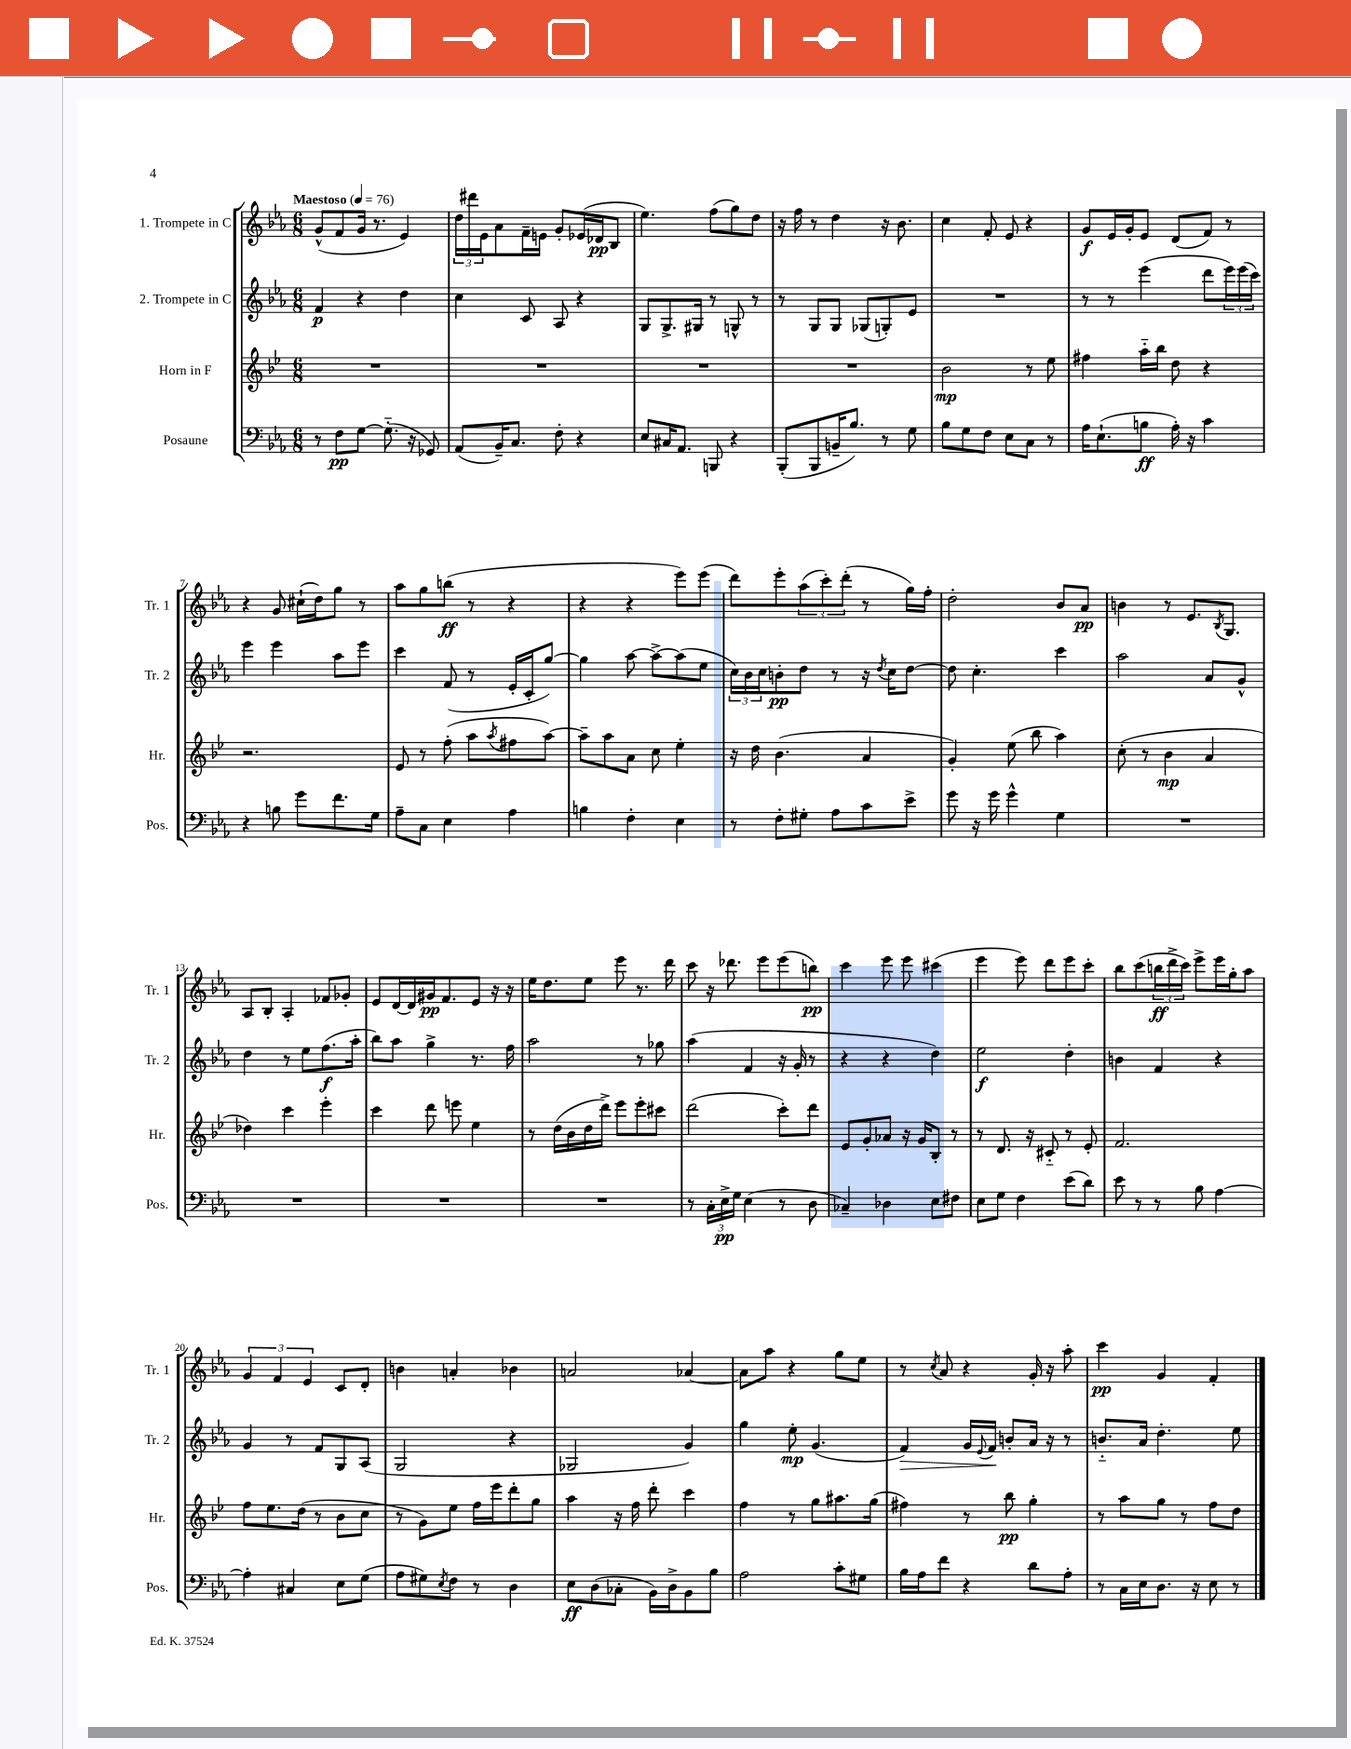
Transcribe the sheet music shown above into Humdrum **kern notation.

**kern	**dynam	**kern	**dynam	**kern	**dynam	**kern	**dynam
*part4	*part4	*part3	*part3	*part2	*part2	*part1	*part1
*staff4	*staff4	*staff3	*staff3	*staff2	*staff2	*staff1	*staff1
*I"Posaune	*	*I"Horn in F	*	*I"2. Trompete in C	*	*I"1. Trompete in C	*
*I'Pos.	*	*I'Hr.	*	*I'Tr. 2	*	*I'Tr. 1	*
*clefF4	*	*clefG2	*	*clefG2	*	*clefG2	*
*k[b-e-a-]	*	*k[b-e-]	*	*k[b-e-a-]	*	*k[b-e-a-]	*
*M6/8	*	*M6/8	*	*M6/8	*	*M6/8	*
*MM76	*	*MM76	*	*MM76	*	*MM76	*
=1	=1	=1	=1	=1	=1	=1	=1
!	!	!	!	!	!	!LO:TX:a:B:t=Maestoso	!
8r	.	2.r	.	4f/	p	(8g^^/L	.
8F\L	pp	.	.	.	.	8f/	.
[8G\J	.	.	.	4r	.	16g/Jk	.
.	.	.	.	.	.	8.r	.
(8.G\]	.	.	.	.	.	.	.
.	.	.	.	4dd\	.	4e-/)	.
16r	.	.	.	.	.	.	.
8GG-X/)	.	.	.	.	.	.	.
=2	=2	=2	=2	=2	=2	=2	=2
(8AA-/L	.	2.r	.	4cc\	.	24dd\LL	.
.	.	.	.	.	.	24ddd#X\	.
.	.	.	.	.	.	24e-\J	.
16BB-~/K)	.	.	.	.	.	8a-\	.
8.C/J	.	.	.	.	.	.	.
.	.	.	.	8c/	.	16f~\L	.
.	.	.	.	.	.	16en\JJ	.
8F'\	.	.	.	8A-/	.	8g'/L	.
4r	.	.	.	4r	.	(16e-X/L	.
.	.	.	.	.	.	16d-X/J	pp
.	.	.	.	.	.	8B-/J	.
=3	=3	=3	=3	=3	=3	=3	=3
8E-/L	.	2.r	.	8G/L	.	4.ee-\)	.
16C#X/K	.	.	.	8.G^/	.	.	.
8.AA-/J	.	.	.	.	.	.	.
.	.	.	.	16G#X/Jk	.	.	.
8BBBn/	.	.	.	8r	.	(8ff\L	.
4r	.	.	.	8Gn^^/	.	8gg\)	.
.	.	.	.	8r	.	8dd\J	.
=4	=4	=4	=4	=4	=4	=4	=4
(8BBB-'/L	.	2.r	.	8r	.	16r	.
.	.	.	.	.	.	16ff\	.
8BBB-/	.	.	.	8G/L	.	8r	.
16BBn~/K	.	.	.	8G/J	.	4dd\	.
8.B-/J)	.	.	.	.	.	.	.
.	.	.	.	(8G-X/L	.	.	.
8r	.	.	.	8Gn'/)	.	16r	.
.	.	.	.	.	.	8.b-\	.
8G\	.	.	.	8e-/J	.	.	.
=5	=5	=5	=5	=5	=5	=5	=5
8B-\L	.	2b-\	mp	2.r	.	4cc\	.
8G\	.	.	.	.	.	.	.
8F\J	.	.	.	.	.	8f'/	.
8E-\L	.	.	.	.	.	8e-/	.
8C\J	.	8r	.	.	.	4r	.
8r	.	8ee-\	.	.	.	.	.
=6	=6	=6	=6	=6	=6	=6	=6
16A-\KL	.	4ff#X\	.	8r	.	8g/L	f
(8.E-`\	.	.	.	.	.	.	.
.	.	.	.	8r	.	16e-/L	.
.	.	.	.	.	.	16g'/J	.
8Bn\J	ff	16aa\LL	.	(4eee-\	.	8e-/J	.
.	.	16bb-\JJ	.	.	.	.	.
16A-'\)	.	8dd\	.	.	.	(8d/L	.
16r	.	.	.	.	.	.	.
4c\	.	4r	.	8ddd\L	.	8f/J)	.
.	.	.	.	24eee-\L)	.	8r	.
.	.	.	.	(24eee-\	.	.	.
.	.	.	.	24ccc\JJ)	.	.	.
!!LO:LB:g=z
=7	=7	=7	=7	=7	=7	=7	=7
4r	.	2.r	.	4eee-\	.	4r	.
8Bn\	.	.	.	4eee-\	.	8g/	.
8g\L	.	.	.	.	.	(16cc#X`\LL	.
.	.	.	.	.	.	16dd\J)	.
8.f\	.	.	.	8aa-\L	.	8gg\J	.
.	.	.	.	8eee-\J	.	8r	.
16G\Jk	.	.	.	.	.	.	.
=8	=8	=8	=8	=8	=8	=8	=8
8A-~\L	.	8e-/	.	4ccc\	.	8aa-\L	.
8C\J	.	8r	.	.	.	8gg\	.
4E-\	.	(8ff'\	.	(8f/	.	(8bbn\J	ff
.	.	8aa\L	.	8r	.	8r	.
.	.	8qaa/	.	.	.	.	.
4A-\	.	8ff#X\	.	16e-'/LL	.	4r	.
.	.	.	.	16c'/J	.	.	.
.	.	[8aa\J)	.	[8gg/J)	.	.	.
=9	=9	=9	=9	=9	=9	=9	=9
4Bn\	.	8aa~\L]	.	4gg\]	.	4r	.
.	.	8aa\	.	.	.	.	.
4F'\	.	8a\J	.	[8aa-\	.	4r	.
.	.	8cc\	.	8aa-^\L_	.	.	.
4E-\	.	4ee-'\	.	(8aa-\]	.	8eee-\L)	.
.	.	.	.	8ee-\J	.	(8eee-\J	.
=10	=10	=10	=10	=10	=10	=10	=10
8r	.	16r	.	24cc\LL)	.	8ddd\L)	.
.	.	.	.	24b-\	.	.	.
.	.	16dd\	.	.	.	.	.
.	.	.	.	24cc\J	.	.	.
8F'\L	.	(4.b-\	.	8bn'\	pp	8eee-'\	.
8G#X'\J	.	.	.	8dd\J	.	(12aa-\	.
.	.	.	.	.	.	12ccc'\)	.
8A-\L	.	.	.	8r	.	.	.
.	.	.	.	.	.	(12ddd'\J	.
8c\	.	4a/	.	16r	.	8r	.
.	.	.	.	8qdd/	.	.	.
.	.	.	.	16cc\KL	.	.	.
8e-^\J	.	.	.	[8dd\J	.	16gg\LL)	.
.	.	.	.	.	.	16ff'\JJ	.
=11	=11	=11	=11	=11	=11	=11	=11
8g\	.	4g'/)	.	8dd\]	.	2dd'\	.
16r	.	.	.	4.cc'\	.	.	.
16g\	.	.	.	.	.	.	.
4g^^\	.	(8ee-\	.	.	.	.	.
.	.	8bb-\	.	.	.	.	.
4G\	.	4aa\)	.	4ccc\	.	8b-/L	.
.	.	.	.	.	.	8a-/J	pp
=12	=12	=12	=12	=12	=12	=12	=12
2.r	.	(8cc'\	.	2aa-\	.	4bn\	.
.	.	8r	.	.	.	.	.
.	.	4b-\	mp	.	.	8r	.
.	.	.	.	.	.	8.e-/L	.
.	.	4a/	.	8a-/L	.	.	.
.	.	.	.	.	.	8qB-/	.
.	.	.	.	.	.	8.G/J	.
.	.	.	.	8g^^/J	.	.	.
!!LO:LB:g=z
=13	=13	=13	=13	=13	=13	=13	=13
2.r	.	4dd-X\)	.	4dd\	.	8A-/L	.
.	.	.	.	.	.	8B-'/J	.
.	.	4ccc\	.	8r	.	4A-'/	.
.	.	.	.	8ee-\L	.	.	.
.	.	4eee-'\	.	(8.ff\	f	8f-X/L	.
.	.	.	.	.	.	8g-X'/J	.
.	.	.	.	16aa-'\Jk	.	.	.
=14	=14	=14	=14	=14	=14	=14	=14
2.r	.	4ccc\	.	8bb-\L)	.	8e-/L	.
.	.	.	.	8aa-\J	.	[16d/L	.
.	.	.	.	.	.	16d/]	.
.	.	8ddd\	.	4gg^\	.	16g#X/J	pp
.	.	.	.	.	.	8.f/	.
.	.	8eeen\	.	.	.	.	.
.	.	4ee-\	.	8.r	.	8e-/J	.
.	.	.	.	.	.	16r	.
.	.	.	.	16ff\	.	16r	.
=15	=15	=15	=15	=15	=15	=15	=15
2.r	.	8r	.	2aa-\	.	16ee-\KL	.
.	.	.	.	.	.	8.dd\	.
.	.	(16dd\LL	.	.	.	.	.
.	.	16b-\	.	.	.	.	.
.	.	16dd\	.	.	.	8ee-\J	.
.	.	16ddd^\JJ)	.	.	.	.	.
.	.	8eee-\L	.	.	.	8eee-\	.
.	.	8eee-'\	.	8r	.	8.r	.
.	.	8ccc#X\J	.	8gg-X\	.	.	.
.	.	.	.	.	.	16ddd\	.
=16	=16	=16	=16	=16	=16	=16	=16
8r	.	(2ddd\	.	(4aa-\	.	8ccc\	.
24C'\LL	.	.	.	.	.	16r	.
24E-^\	pp	.	.	.	.	.	.
.	.	.	.	.	.	8.ddd-X\	.
24G\JJ	.	.	.	.	.	.	.
(4E-\	.	.	.	4f/	.	.	.
.	.	.	.	.	.	8eee-\L	.
8r	.	8ccc'\L)	.	16r	.	(8eee-\	.
.	.	.	.	16g'/	.	.	.
8D\	.	8ddd\J	.	8r	.	8bbn\J)	pp
=17	=17	=17	=17	=17	=17	=17	=17
4C-X~/)	.	8e-/L	.	4r	.	4ccc\	.
.	.	8g'/	.	.	.	.	.
4D-X\	.	8a-X/J	.	4r	.	8eee-\	.
.	.	16r	.	.	.	8eee-\	.
.	.	16g/KL	.	.	.	.	.
8E-\L	.	8B-'/J	.	4dd\)	.	(4ccc#X\	.
8F#X\J	.	8r	.	.	.	.	.
=18	=18	=18	=18	=18	=18	=18	=18
8E-\L	.	8r	.	2ee-\	f	4eee-\	.
8G\J	.	8.d/	.	.	.	.	.
4F\	.	.	.	.	.	8eee-\)	.
.	.	16r	.	.	.	.	.
.	.	8c#X/	.	.	.	8ddd\L	.
(8e-\L	.	8r	.	4dd'\	.	8eee-\	.
8d\J)	.	8e-'/	.	.	.	8ccc'\J	.
=19	=19	=19	=19	=19	=19	=19	=19
8e-\	.	2.f/	.	4bn\	.	8bb-\L	.
8r	.	.	.	.	.	(8ccc\	.
8r	.	.	.	4f/	.	24bbn\L	ff
.	.	.	.	.	.	24ddd^\	.
.	.	.	.	.	.	24ccc\JJ)	.
8B-\	.	.	.	.	.	8eee-^\L	.
[4A-\	.	.	.	4r	.	16eee-\L	.
.	.	.	.	.	.	16gg'\J	.
.	.	.	.	.	.	8aa-\J	.
!!LO:LB:g=z
=20	=20	=20	=20	=20	=20	=20	=20
4A-'\]	.	8ff\L	.	4g/	.	6g/	.
.	.	8.ee-\	.	.	.	.	.
.	.	.	.	.	.	6f/	.
4C#X/	.	.	.	8r	.	.	.
.	.	(16dd\Jk	.	.	.	.	.
.	.	.	.	.	.	6e-/	.
.	.	8r	.	8f/L	.	.	.
8E-\L	.	8b-\L	.	8G/	.	8c/L	.
(8G\J	.	8cc\J	.	(8A-/J	.	8d'/J	.
=21	=21	=21	=21	=21	=21	=21	=21
8A-\L	.	8r	.	2G/	.	4bn\	.
8G#X\)	.	8g\L)	.	.	.	.	.
8qE-/	.	.	.	.	.	.	.
8F\J	.	8ee-\J	.	.	.	4an'/	.
8r	.	16ff\LL	.	.	.	.	.
.	.	16eee-\J	.	.	.	.	.
4D\	.	8ddd'\	.	4r	.	4b-X\	.
.	.	8gg\J	.	.	.	.	.
=22	=22	=22	=22	=22	=22	=22	=22
8E-\L	ff	4aa\	.	2G-X/	.	2an/	.
(8D\	.	.	.	.	.	.	.
8C-X'\J	.	16r	.	.	.	.	.
.	.	16ff\	.	.	.	.	.
16BB-\LL)	.	8ddd'\	.	.	.	.	.
16D^\J	.	.	.	.	.	.	.
8BB-\	.	4ccc\	.	4g/)	.	[4a-X/	.
8B-\J	.	.	.	.	.	.	.
=23	=23	=23	=23	=23	=23	=23	=23
2A-\	.	4ff\	.	4gg\	.	8a-\L]	.
.	.	.	.	.	.	8aa-\J	.
.	.	8r	.	8ee-'\	mp	4r	.
.	.	8gg\L	.	(4.g/	.	.	.
8c'\L	.	8.aa#X\	.	.	.	8gg\L	.
8G#X\J	.	.	.	.	.	8ee-\J	.
.	.	(16gg\Jk	.	.	.	.	.
=24	=24	=24	=24	=24	=24	=24	=24
!	!	!	!	!	!LO:HP:b	!	!
16B-\LL	.	4ff#X\)	.	4f/)	>	8r	.
16A-\J	.	.	.	.	.	.	.
.	.	.	.	.	.	8qcc/	.
8f\J	.	.	.	.	.	8a-/	.
4r	.	8r	.	16g/LL	.	4r	.
.	.	.	.	8qqe-/	.	.	.
.	.	.	.	16f/JJ	.	.	.
.	.	8bb-\	pp	8bn'/L	]	.	.
8d\L	.	4gg'\	.	16a-/Jk	.	16g'/	.
.	.	.	.	16r	.	16r	.
8A-'\J	.	.	.	8r	.	8aa-'\	.
=25	=25	=25	=25	=25	=25	=25	=25
8r	.	8r	.	8.bn/L	.	4ccc\	pp
16C\LL	.	8aa\L	.	.	.	.	.
16E-\J	.	.	.	16a-/Jk	.	.	.
8.D\J	.	8gg\J	.	4.dd'\	.	4g/	.
.	.	8r	.	.	.	.	.
16r	.	.	.	.	.	.	.
8E-\	.	8ff\L	.	.	.	4f'/	.
8r	.	8dd\J	.	8ee-\	.	.	.
==	==	==	==	==	==	==	==
*-	*-	*-	*-	*-	*-	*-	*-
